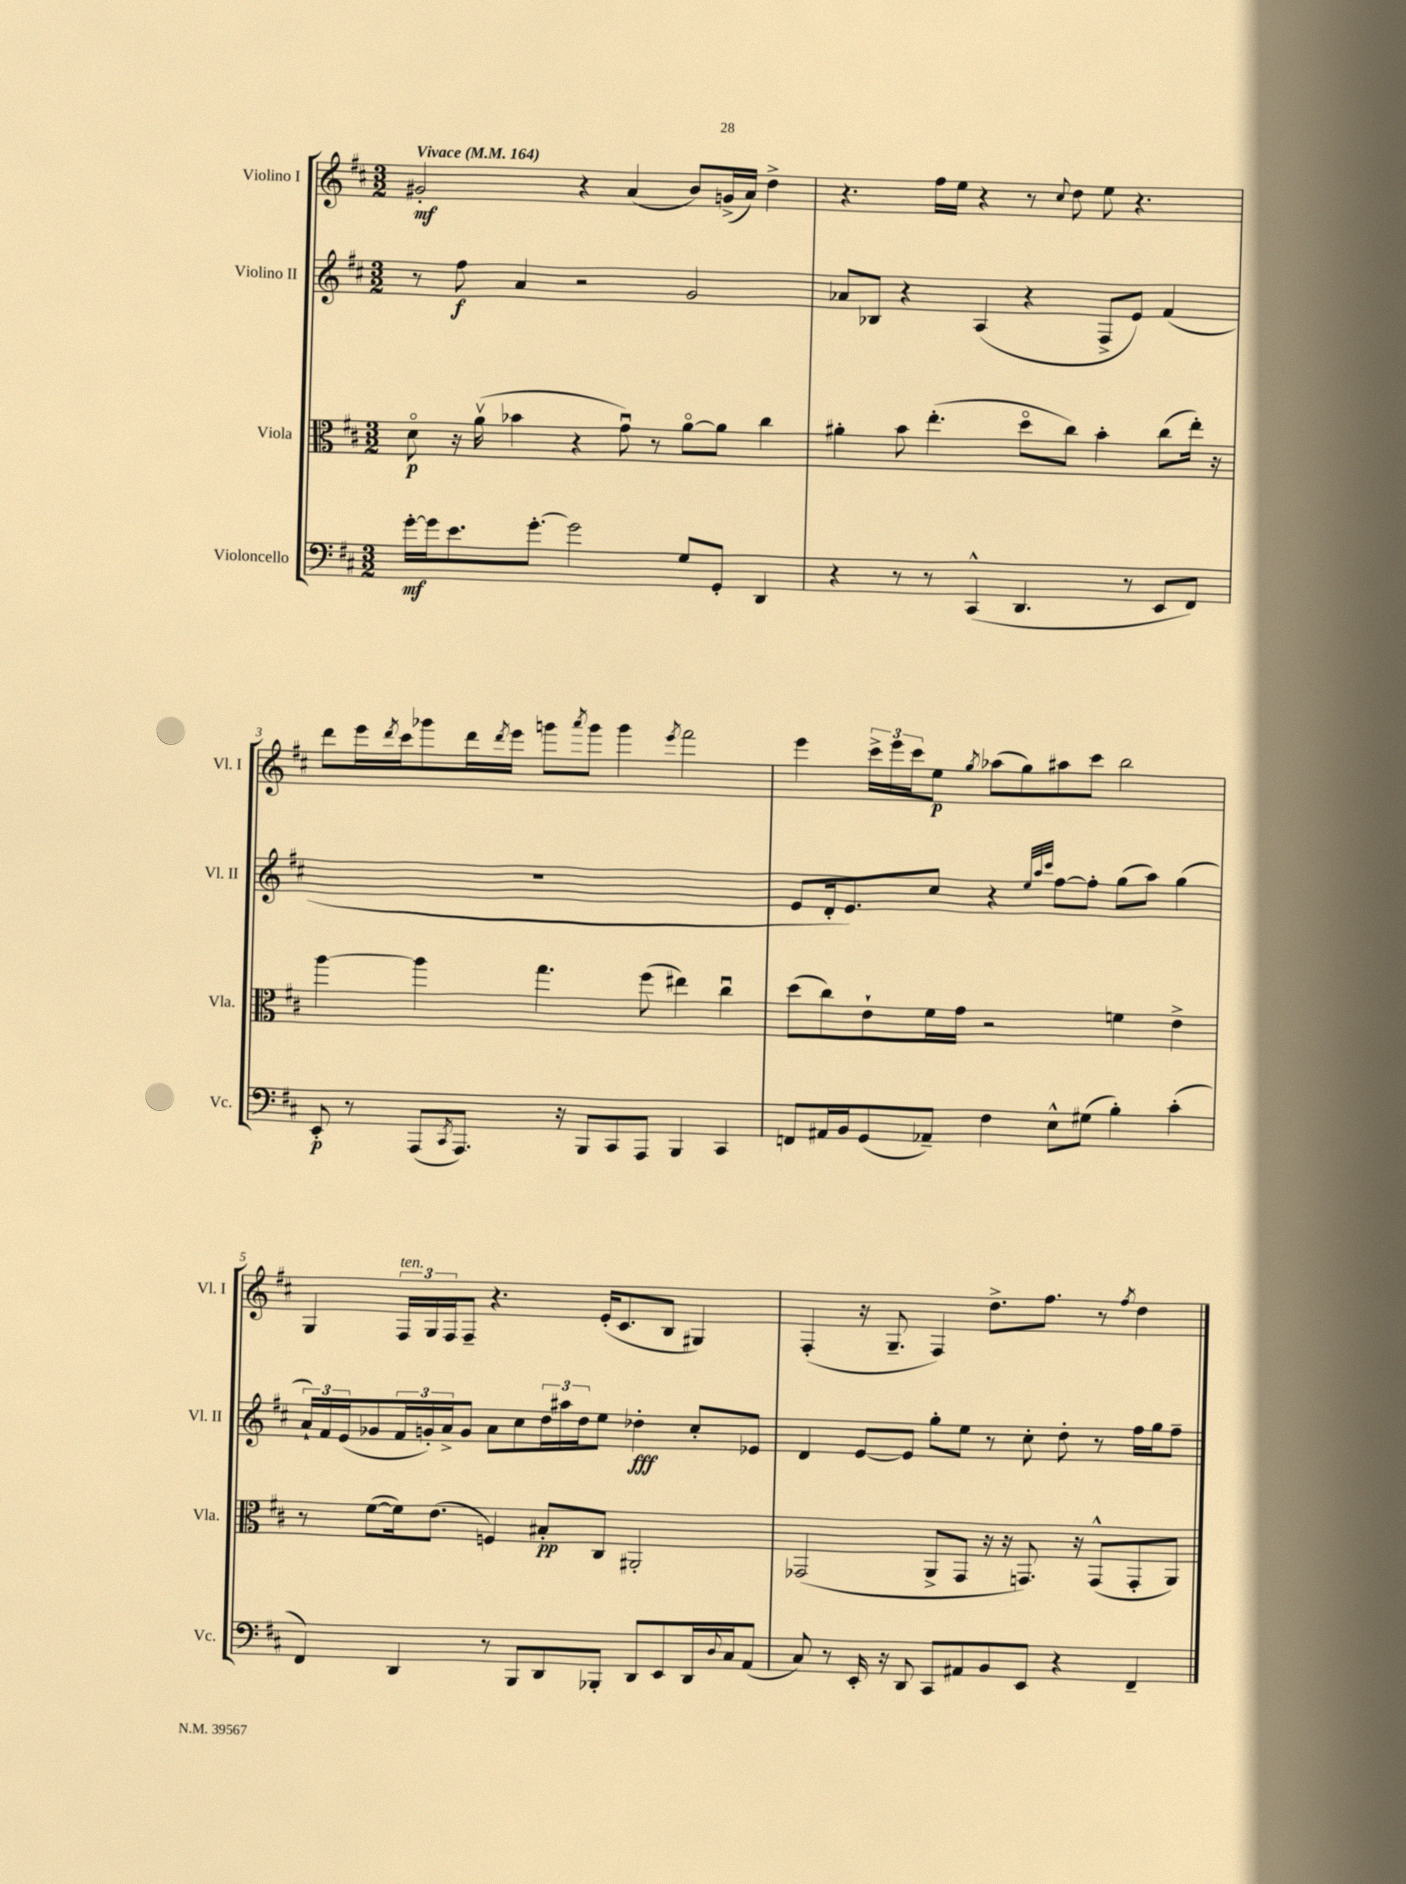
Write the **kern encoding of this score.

**kern	**kern	**kern	**kern
*staff4	*staff3	*staff2	*staff1
*clefF4	*clefC3	*clefG2	*clefG2
*k[f#c#]	*k[f#c#]	*k[f#c#]	*k[f#c#]
*M3/2	*M3/2	*M3/2	*M3/2
*MM164	*MM164	*MM164	*MM164
[16g'	8do	8r	2g#'
16g]	.	.	.
8.e	16r	8ff#	.
.	(16av	.	.
.	4b-	4a	.
[8.g'	.	.	.
2g]	4r	2r	4r
.	8gu)	.	(4a
.	8r	.	.
8G	[8ao	2g	8b)
8GG'	8a]	.	(16g^
.	.	.	16a)
4DD	4cc#	.	4dd^
=	=	=	=
4r	4a#'	8a-	4.r
.	.	8B-	.
8r	8b	4r	.
8r	(4.ee'	.	16ff#
.	.	.	16ee
(4CC#^^	.	(4A	4r
4.DD	8ddo	4r	8r
.	.	.	8qqcc#
.	8cc#)	.	8dd
.	4b'	8F#^	8ee
8r	.	8e)	4.r
8EE	(8cc#	(4f#	.
8FF#)	16ee')	.	.
.	16r	.	.
=	=	=	=
8EE'	[4aa	1.r	8ddd
8r	.	.	16eee
.	.	.	8qddd
.	.	.	16ccc#
(8AAA	4aa]	.	8ggg-
8qCC#	.	.	.
8.AAA)	.	.	16ddd
.	.	.	8qddd
.	.	.	16eee
.	4.gg	.	8ggg
16r	.	.	.
.	.	.	8qaaa
8BBB	.	.	8ggg
8CC#	.	.	4ggg
8AAA	(8ff#	.	.
.	.	.	8qeee
4BBB	4ee#)	.	2fff#
4CC#	4cc#u	.	.
=	=	=	=
8FF	(8dd	8e	4eee
16AA#	8cc#)	16d'	.
16BB	.	8.e)	.
(8GG	8e`	.	24ccc#^
.	.	.	24eee
.	.	.	24ccc#
8AA-~)	16f#	8cc#	8ee
.	16g	.	.
.	.	.	8qgg
4F#	2r	4r	(8aa-
.	.	.	8gg)
.	.	32qqee	.
.	.	32qqaa	.
.	.	32qqccc#	.
8E^^	.	[8ff#	8aa#
(8G#	.	8ff#']	8ccc#
4B')	4f	(8gg	2bb
.	.	8aa)	.
(4c#'	4e^	(4gg	.
=	=	=	=
4FF#)	8r	24a`)	4G
.	.	24f#	.
.	.	(24e	.
.	([8f#	8g-	.
4DD	16f#])	24f#	24F#
.	.	24g')	24G
.	(8.e	.	.
.	.	24a^	24F#
.	.	8g	8F#~
8r	4F)	8a	4.r
8BBB	.	8cc#	.
8DD	8B#'	24dd	.
.	.	24aa#	.
.	.	24dd	.
8BBB-'	8C#	8ee	(16e'
.	.	.	8.c#
8DD	2AA#'	4dd-'	.
8EE	.	.	8B
16DD	.	8cc#'	4G#)
8qqD	.	.	.
16C#	.	.	.
(8AA	.	8e-	.
=	=	=	=
8C#)	(2GG-	4d	(4F#'
8r	.	.	.
16EE'	.	[8e	16r
16r	.	.	8.G~
8DD	.	8e]	.
8CC#	8AA^	8gg'	4F#)
8AA#	8GG-	8ee	.
8BB	16r	8r	8.dd^
.	16r	.	.
8EE	8.GG)	8cc#'	.
.	.	.	8.ff#
4r	.	8dd'	.
.	16r	.	.
.	(8GG^^	8r	8r
.	.	.	8qff#
4FF#~	8GG'	16ff#	4dd
.	.	16gg	.
.	8AA)	8ff#~	.
==	==	==	==
*-	*-	*-	*-
